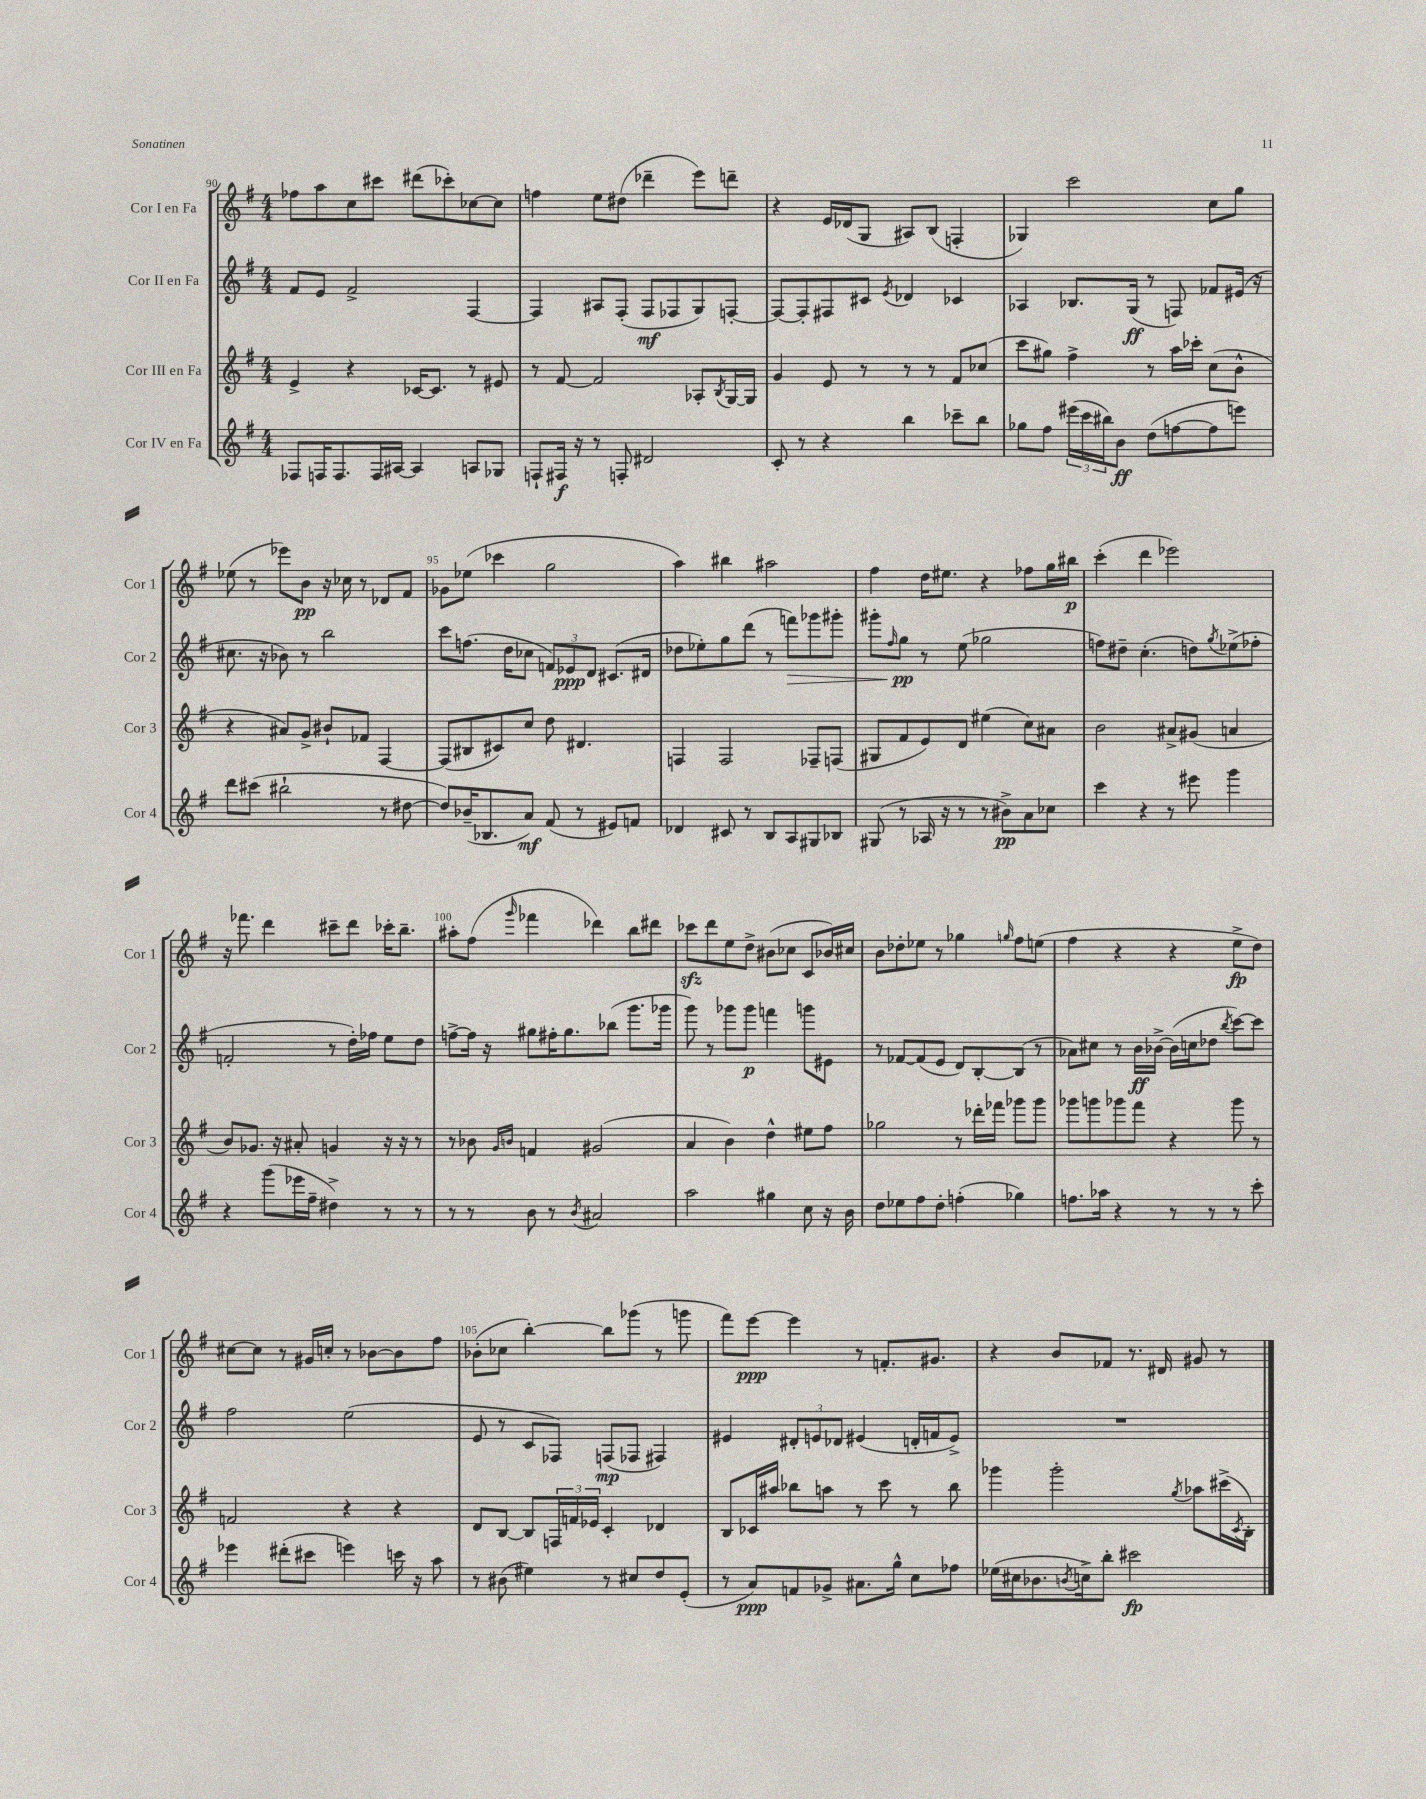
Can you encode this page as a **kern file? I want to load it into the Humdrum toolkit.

**kern	**dynam	**kern	**kern	**dynam	**kern	**dynam
*part4	*part4	*part3	*part2	*part2	*part1	*part1
*staff4	*staff4	*staff3	*staff2	*staff2	*staff1	*staff1
*I"Cor IV en Fa	*	*I"Cor III en Fa	*I"Cor II en Fa	*	*I"Cor I en Fa	*
*I'Cor 4	*	*I'Cor 3	*I'Cor 2	*	*I'Cor 1	*
*clefG2	*	*clefG2	*clefG2	*	*clefG2	*
*k[f#]	*	*k[f#]	*k[f#]	*	*k[f#]	*
*M4/4	*	*M4/4	*M4/4	*	*M4/4	*
=90	=90	=90	=90	=90	=90	=90
8F-X/L	.	4e^/	8f#/L	.	8ff-X\L	.
16Fn/K	.	.	8e/J	.	8aa\	.
8.F/	.	.	.	.	.	.
.	.	4r	2f#^/	.	8cc\	.
16F/L	.	.	.	.	8ccc#X\J	.
[16A#X/JJ	.	.	.	.	.	.
4A#/]	.	[16c-X/KL	.	.	(8ddd#X\L	.
.	.	8.c-/J]	.	.	.	.
.	.	.	.	.	8ccc-X'\)	.
8An/L	.	8r	[4F#/	.	[8cc-X\	.
8G-X/J	.	8e#X/	.	.	8cc-\J]	.
=91	=91	=91	=91	=91	=91	=91
8Fn`/L	.	8r	4F#/]	.	4ffn\	.
16F#X/Jk	f	[8f#/	.	.	.	.
16r	.	.	.	.	.	.
8r	.	2f#/]	8A#X/L	.	8ee\L	.
8Fn'/	.	.	(8F#'/J	.	(8dd#X\J	.
2d#X/	.	.	8F#/L	mf	4ddd-X~\	.
.	.	.	8F-X/	.	.	.
.	.	8A-X'/L	8G/)	.	8eee\L)	.
.	.	8qB/	.	.	.	.
.	.	[16G/L	[8Fn'/J	.	8dddn~\J	.
.	.	16G/JJ]	.	.	.	.
=92	=92	=92	=92	=92	=92	=92
8c'/	.	4g/	8F/L_	.	4r	.
8r	.	.	8F'/]	.	.	.
4r	.	8e/	8F#X/	.	16e/LL	.
.	.	.	.	.	(16d-X/J	.
.	.	8r	8c#X/J	.	8G/J	.
.	.	.	8qe/	.	.	.
4bb\	.	8r	4d-X/	.	8A#X/L)	.
.	.	8r	.	.	(8B/J	.
8ccc-X~\L	.	8f#/L	4c-X/	.	4Fn'/	.
8bb\J	.	(8cc-X/J	.	.	.	.
=93	=93	=93	=93	=93	=93	=93
8gg-X\L	.	8ccc\L	4A-X/	.	4G-X/)	.
8ff#\J	.	8gg#X\J)	.	.	.	.
(24eee#X\LL	.	4ff#^\	8.B-X/L	.	2ccc\	.
24ccc\	.	.	.	.	.	.
24bb#X\J)	.	.	.	.	.	.
8b\J	ff	.	.	.	.	.
.	.	.	(16G/Jk	ff	.	.
(8dd\L	.	8r	8r	.	.	.
[8ffn\	.	16aa\LL	8Fn/)	.	.	.
.	.	16ccc-X'\JJ	.	.	.	.
8ff\]	.	(8cc\L	8f-X/L	.	8cc\L	.
8eeen\J)	.	8b^^\J	(16e#X/Jk	.	8gg\J	.
.	.	.	16r	.	.	.
!!LO:LB:g=z
=94	=94	=94	=94	=94	=94	=94
8ddd\L	.	4r	8.cc#X\	.	(8ee-X\	.
(8ccc#X\J	.	.	.	.	8r	.
.	.	.	16r	.	.	.
2bb#X`\	.	8a#X/L)	8b-X\)	.	8eee-X\L)	.
.	.	8g^/J	8r	.	8b\J	pp
.	.	8b#X`/L	2bb\	.	16r	.
.	.	.	.	.	16cc-X\	.
.	.	8f-X/J	.	.	8r	.
8r	.	[4F#/	.	.	8d-X/L	.
[8dd#X\	.	.	.	.	8f#/J	.
=95	=95	=95	=95	=95	=95	=95
8dd#/L])	.	(8F#/L]	8ccc\L	.	8g-X\L	.
(16b-X~/K	.	8B#X/	(8.ffn\J	.	(8ee-X\J	.
8.B-X/	.	.	.	.	.	.
.	.	8c#X/)	.	.	4ccc-X\	.
.	.	.	16dd\KL	.	.	.
8a/J)	mf	8cc/J	8cc-X\J	.	.	.
(8f#/	.	8dd\	12fn/L)	.	2gg\	.
.	.	.	12e-X/	ppp	.	.
8r	.	4.d#X/	.	.	.	.
.	.	.	12d/J	.	.	.
8e#X/L)	.	.	(8.c#X/L	.	.	.
8fn/J	.	.	.	.	.	.
.	.	.	16d#X/Jk	.	.	.
=96	=96	=96	=96	=96	=96	=96
4d-X/	.	4Fn/	8dd-X\L	.	4aa\)	.
.	.	.	8ee-X'\)	.	.	.
8c#X/	.	2F/	8gg\	.	4bb#X\	.
8r	.	.	(8ddd\J	.	.	.
8B/L	.	.	8r	.	2aa#X\	.
!	!	!	!	!LO:HP:b	!	!
8A/	.	.	8fffn\L)	>	.	.
8G#X/	.	8F-X~/L	8ggg-X\	.	.	.
8B-X/J	.	(8Fn/J	8ggg#X'\J	.	.	.
=97	=97	=97	=97	=97	=97	=97
(8G#X/	.	8G#X/L	8ggg#X'\L	.	4ff#\	.
.	.	.	16qqff#/	.	.	.
8r	.	8f#/	8gg\J	pp	.	.
16A-X/	.	8e/)	8r	]	16dd\KL	.
16r	.	.	.	.	8.ee#X\J	.
8r	.	8d/J	(8ee\	.	.	.
8r	.	(4ee#X\	2gg-X\	.	4r	.
8b#X^\L)	pp	.	.	.	.	.
8a\	.	8cc\L)	.	.	8ff-X\L	.
8cc-X\J	.	8a#X\J	.	.	16gg\L	.
.	.	.	.	.	16bb#X\JJ	p
=98	=98	=98	=98	=98	=98	=98
4ccc\	.	2b\	8ffn\L)	.	(4ccc'\	.
.	.	.	8dd#X~\J	.	.	.
4r	.	.	(4.cc'\	.	4ddd\	.
8r	.	8a#X^/L	.	.	2eee-X\)	.
8eee#X\	.	(8g#X/J	8ddn\L)	.	.	.
.	.	.	8qgg/	.	.	.
4ggg\	.	4an/	(8ee-X^\	.	.	.
.	.	.	8ff-X'\J	.	.	.
!!LO:LB:g=z
=99	=99	=99	=99	=99	=99	=99
4r	.	8b/L)	2fn'/	.	16r	.
.	.	.	.	.	8.fff-X\	.
.	.	8.g-X/J	.	.	.	.
(8ggg\L	.	.	.	.	4ddd\	.
.	.	16r	.	.	.	.
16eee-X\L	.	8a#X'/	.	.	.	.
16ff#~\JJ	.	.	.	.	.	.
4dd#X^\)	.	4gn/	8r	.	8ccc#X~\L	.
.	.	.	16dd'\LL)	.	8ddd\J	.
.	.	.	16ff-X\JJ	.	.	.
8r	.	16r	8ee\L	.	16ccc-X'\KL	.
.	.	16r	.	.	8.bb~\J	.
8r	.	8r	8dd\J	.	.	.
=100	=100	=100	=100	=100	=100	=100
8r	.	8r	[8ffn^\L	.	8aa#X'\L	.
8r	.	8b-X\	16ff\Jk]	.	(8ff#\J	.
.	.	.	16r	.	.	.
.	.	16qqg/LL	.	.	.	.
.	.	16qqbn/JJ	.	.	16qqggg/	.
8b\	.	4fn/	8gg#X\L	.	4fff-X\	.
8r	.	.	16ff#X'\K	.	.	.
.	.	.	8.gg#\	.	.	.
8qb/	.	.	.	.	.	.
2a#X/	.	(2g#X/	.	.	4ddd-X\)	.
.	.	.	(8bb-X\J	.	.	.
.	.	.	8.ggg\L	.	8bb\L	.
.	.	.	.	.	8ddd#X\J	.
.	.	.	16ggg-X\Jk	.	.	.
=101	=101	=101	=101	=101	=101	=101
2aa\	.	4a/	8ggg\)	.	8ccc-Xzz\L	.
.	.	.	8r	.	8ddd\	.
.	.	4b\)	8ggg-X\L	.	8ee\	.
.	.	.	8ggg-\J	p	8dd^\J	.
4gg#X\	.	4dd^^\	4fffn\	.	(8b#X\L	.
.	.	.	.	.	8cc-X\J	.
8cc\	.	8ee#X\L	8gggn\L	.	8c/L	.
16r	.	8ff#\J	8e#X\J	.	16b-X/L)	.
16b\	.	.	.	.	16cc#X/JJ	.
=102	=102	=102	=102	=102	=102	=102
8dd\L	.	2gg-X\	8r	.	8b\L	.
8ee-X\	.	.	[8f-X/L	.	8dd-X'\	.
8ff#\	.	.	(8f-/]	.	8ee-X\J	.
8dd'\J	.	.	8e/J	.	8r	.
(4ffn'\	.	8r	8d/L)	.	4gg-X\	.
.	.	16ddd-X'\LL	[8B'/	.	.	.
.	.	16fff-X\JJ	.	.	.	.
.	.	.	.	.	16qqggn/	.
4gg-X\)	.	8ggg-X\L	(8B/J]	.	8ff#\L	.
.	.	8ggg-\J	8r	.	(8een\J	.
=103	=103	=103	=103	=103	=103	=103
8.ffn\L	.	8ggg-X\L	8a-X\L)	.	4ff#\	.
.	.	8gggn\	8cc#X\J	.	.	.
16aa-X\Jk	.	.	.	.	.	.
4r	.	8ggg-X\	8r	.	4r	.
.	.	8fff#\J	16b\LL	ff	.	.
.	.	.	[16b-X^\JJ	.	.	.
8r	.	4r	(16b-\LL]	.	4r	.
.	.	.	16ccn\J	.	.	.
8r	.	.	8dd-X\J	.	.	.
.	.	.	8qbb/	.	.	.
8r	.	8ggg-\	[8ccc\L)	.	8ee^\L	fp
8ccc'\	.	8r	8ccc\J]	.	8dd\J)	.
!!LO:LB:g=z
=104	=104	=104	=104	=104	=104	=104
4eee-X\	.	2fn/	2ff#\	.	[8cc#X\L	.
.	.	.	.	.	8cc#\J]	.
(8ddd#X'\L	.	.	.	.	8r	.
8ccc#X\J	.	.	.	.	16g#X/LL	.
.	.	.	.	.	16ccn'/JJ	.
4eeen\)	.	4r	(2ee\	.	8r	.
.	.	.	.	.	[8b-X\L	.
16cccn\	.	4r	.	.	8b-\]	.
16r	.	.	.	.	.	.
8aa\	.	.	.	.	8ff#\J	.
=105	=105	=105	=105	=105	=105	=105
8r	.	8d/L	8e/	.	(8b-X'\L	.
(8b#X\	.	[8B/J	8r	.	8cc-X\J	.
4ee#X\)	.	8B/L]	8c/L	.	[4bb'\)	.
.	.	24Fn/L	8F-X/J)	.	.	.
.	.	24fn/	.	.	.	.
.	.	24e-X/JJ	.	.	.	.
8r	.	4c'/	(8Fn/L	mp	8bb\L]	.
8cc#X/L	.	.	8F-X/J	.	(8ggg-X\J	.
8dd/	.	4d-X/	4F#X/)	.	8r	.
(8e'/J	.	.	.	.	8gggn\	.
=106	=106	=106	=106	=106	=106	=106
8r	.	8B/L	4e#X/	.	8fff#\L)	.
8a/L)	ppp	16c-X/L	.	.	[8eee\J	ppp
.	.	16aa#X/JJ	.	.	.	.
8fn/	.	8bb-X\L	12d#X'/L	.	4eee\]	.
.	.	.	12en/	.	.	.
8g-X^/J	.	8aan\J	.	.	.	.
.	.	.	12d-X/J	.	.	.
8.a#X\L	.	8r	(4e#X/	.	8r	.
.	.	8ccc\	.	.	8.fn'/L	.
16gg^^\Jk	.	.	.	.	.	.
8cc\L	.	8r	16dn'/LL	.	.	.
.	.	.	16fn/J	.	8.g#X/J	.
8ff-X\J	.	8bb-\	8e#^/J)	.	.	.
=107	=107	=107	=107	=107	=107	=107
(16ee-X\LL	.	4ggg-X\	1r	.	4r	.
16cc#X\J	.	.	.	.	.	.
8.b-X\	.	.	.	.	.	.
.	.	2ggg-'\	.	.	8b/L	.
8qbn/	.	.	.	.	.	.
16ccn^\k)	.	.	.	.	.	.
8bb'\J	.	.	.	.	8f-X/J	.
2ccc#X\	fp	.	.	.	8.r	.
.	.	.	.	.	16d#X/	.
.	.	8qgg/	.	.	.	.
.	.	8aa-X\L	.	.	8g#X/	.
.	.	(16ccc#X^\L	.	.	8r	.
.	.	8qc/	.	.	.	.
.	.	16B'\JJ)	.	.	.	.
==	==	==	==	==	==	==
*-	*-	*-	*-	*-	*-	*-
